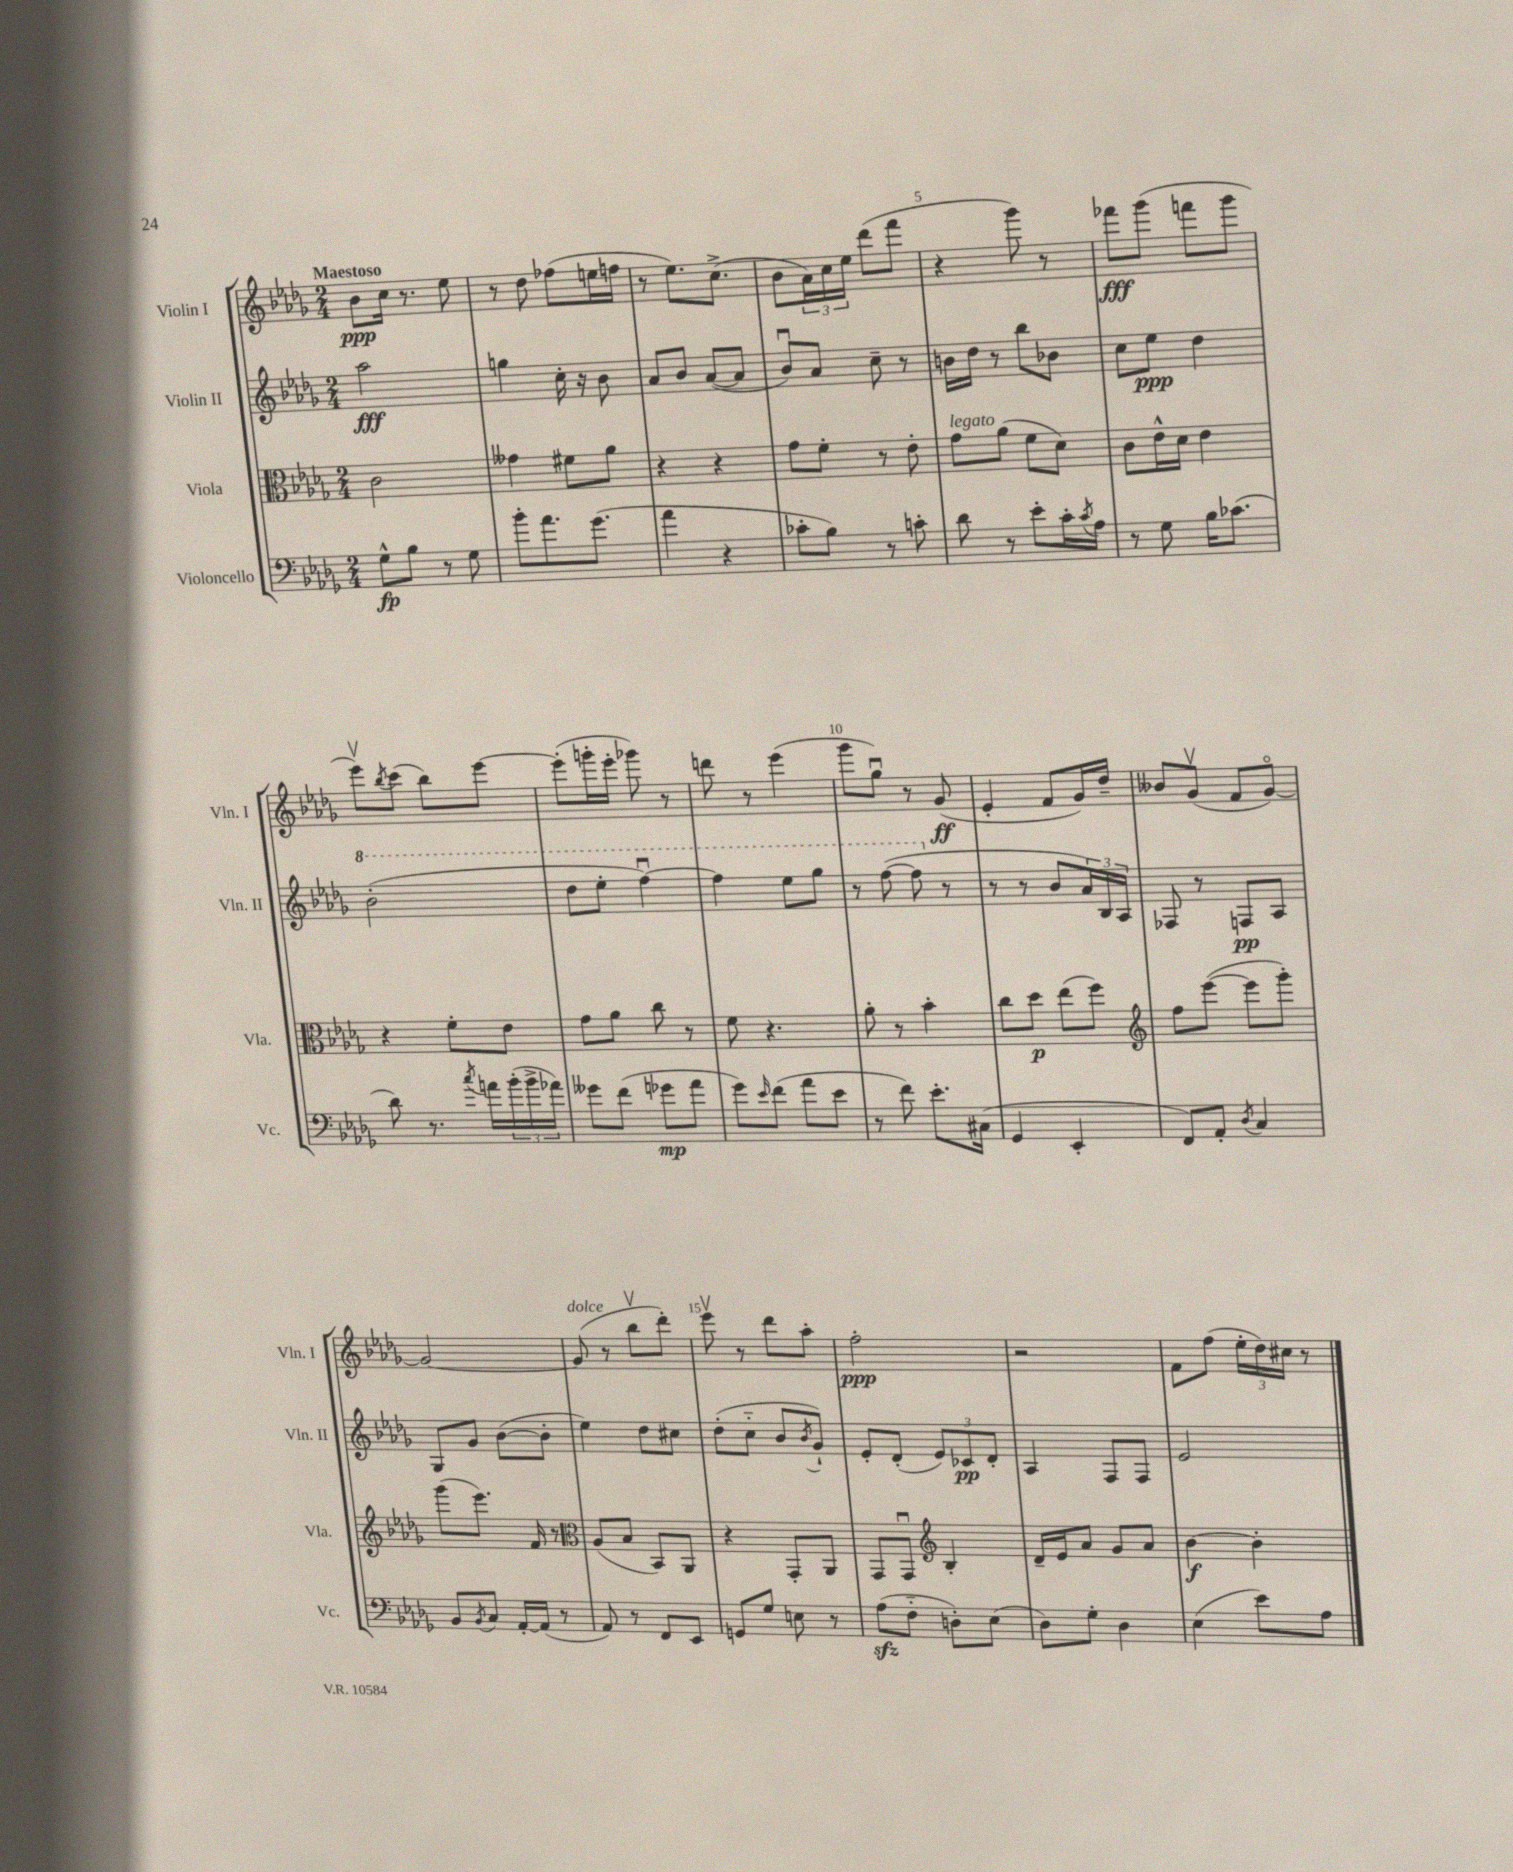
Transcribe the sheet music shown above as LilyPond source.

<<
\new StaffGroup <<
\new Staff = "s0" \with { instrumentName = "Violin I" shortInstrumentName = "Vln. I" } {
    \clef treble \key des \major \numericTimeSignature \time 2/4 \tempo "Maestoso"
    bes'8\ppp c''16 r8. ees''8 |
    r8 des''8 fes''8( e''16 f''16 |
    r8 ees''8.) c''8.->( |
    bes'8 \tuplet 3/2 { aes'16) c''16 ees''16 } des'''8( f'''8 |
    r4 ges'''8) r8 |
    fes'''8\fff ges'''8( f'''8 ges'''8 |
    ees'''8\upbow) \acciaccatura { bes''8 } c'''8( bes''8) ees'''8~ |
    ees'''8-.( g'''16-. ees'''16-. ges'''8) r8 |
    d'''8 r8 ees'''4( |
    ges'''8 ges''8\downbow) r8 ges'8\ff( |
    ees'4-. f'8 ges'16) des''16-- |
    beses'8 ges'8\upbow( f'8 ges'8~\flageolet) |
    ges'2~ |
    ges'8^\markup { \italic "dolce" }( r8 bes''8\upbow des'''8-.) |
    ees'''8\upbow r8 des'''8 aes''8-. |
    f''2-.\ppp |
    r2 |
    f'8 f''8( \tuplet 3/2 { ees''16-. des''16) cis''16 } r8 \bar "|." |
}
\new Staff = "s1" \with { instrumentName = "Violin II" shortInstrumentName = "Vln. II" } {
    \clef treble \key des \major \numericTimeSignature \time 2/4
    aes''2\fff |
    g''4 c''16-. r16 bes'8 |
    aes'8 bes'8 aes'8~( aes'8 |
    bes'8\downbow) aes'8 c''8-- r8 |
    b'16 des''16 r8 bes''8 bes'8 |
    c''8 ees''8\ppp des''4 |
    \ottava #1 bes''2-.( |
    des'''8 ees'''8-. f'''4~\downbow) |
    f'''4 ees'''8 ges'''8 |
    r8 f'''8~( f'''8 \ottava #0 r8 |
    r8 r8 bes'8 \tuplet 3/2 { aes'16) bes16 aes16 } |
    fes8 r8 f8\pp aes8 |
    ges8 ges'8 bes'8~( bes'8-. |
    ees''4) des''8 cis''8 |
    des''8-.( c''8-_ bes'8 \acciaccatura { bes'8 } ges'8-!) |
    ees'8-. des'8-.( \tuplet 3/2 { ees'8) ces'8\pp des'8-. } |
    aes4 f8 f8 |
    ees'2 \bar "|." |
}
\new Staff = "s2" \with { instrumentName = "Viola" shortInstrumentName = "Vla." } {
    \clef alto \key des \major \numericTimeSignature \time 2/4
    c'2 |
    geses'4 fis'8 aes'8 |
    r4 r4 |
    ges'8 f'8-. r8 ees'8-. |
    ges'8^\markup { \italic "legato" } aes'8( f'8 des'8) |
    c'8 ees'16-^ des'16 ees'4 |
    r4 f'8-. ees'8 |
    ges'8 aes'8 c''8 r8 |
    f'8 r4. |
    aes'8-. r8 bes'4-. |
    c''8 des''8\p ees''8( f''8) |
    \clef treble f''8 ees'''8~( ees'''8 ges'''8-.) |
    ges'''8( ees'''8.) f'16 r8 |
    \clef alto aes8( bes8 bes,8) aes,8 |
    r4 ges,8-. aes,8 |
    ges,8 ges,8\downbow \clef treble bes4-. |
    des'16-- ees'16 aes'8 ges'8 aes'8 |
    bes'4~\f bes'4-. \bar "|." |
}
\new Staff = "s3" \with { instrumentName = "Violoncello" shortInstrumentName = "Vc." } {
    \clef bass \key des \major \numericTimeSignature \time 2/4
    ges8-^\fp bes8 r8 ges8 |
    bes'8-. aes'8. ges'8.( |
    aes'4 r4 |
    ces'8-. bes8) r8 c'8-. |
    des'8 r8 ees'8-. c'16-. \acciaccatura { c'8 } aes16 |
    r8 ges8 bes16 ces'8.( |
    des'8) r8. \acciaccatura { c''8 } a'16 \tuplet 3/2 { bes'16-.( bes'16-> aes'16) } |
    geses'8 f'8( ges'8\mp aes'8 |
    ges'8) \grace { ees'16 } f'8( aes'8 ees'8 |
    r8 f'8) ees'8.-. cis16( |
    ges,4 ees,4-. |
    f,8) aes,8-. \acciaccatura { des8 } c4 |
    bes,8 \acciaccatura { bes,8 } c8 aes,16~-. aes,16( r8 |
    aes,8) r8 f,8 ees,8 |
    g,8 ges8 e8 r8 |
    aes8\sfz( f8-_ d8-.) ees8( |
    des8) ges8-. des4 |
    ees4( ees'8) aes8 \bar "|." |
}
>>
>>
\layout { \context { \Score \override BarNumber.break-visibility = ##(#f #t #t) barNumberVisibility = #(every-nth-bar-number-visible 5) } }
